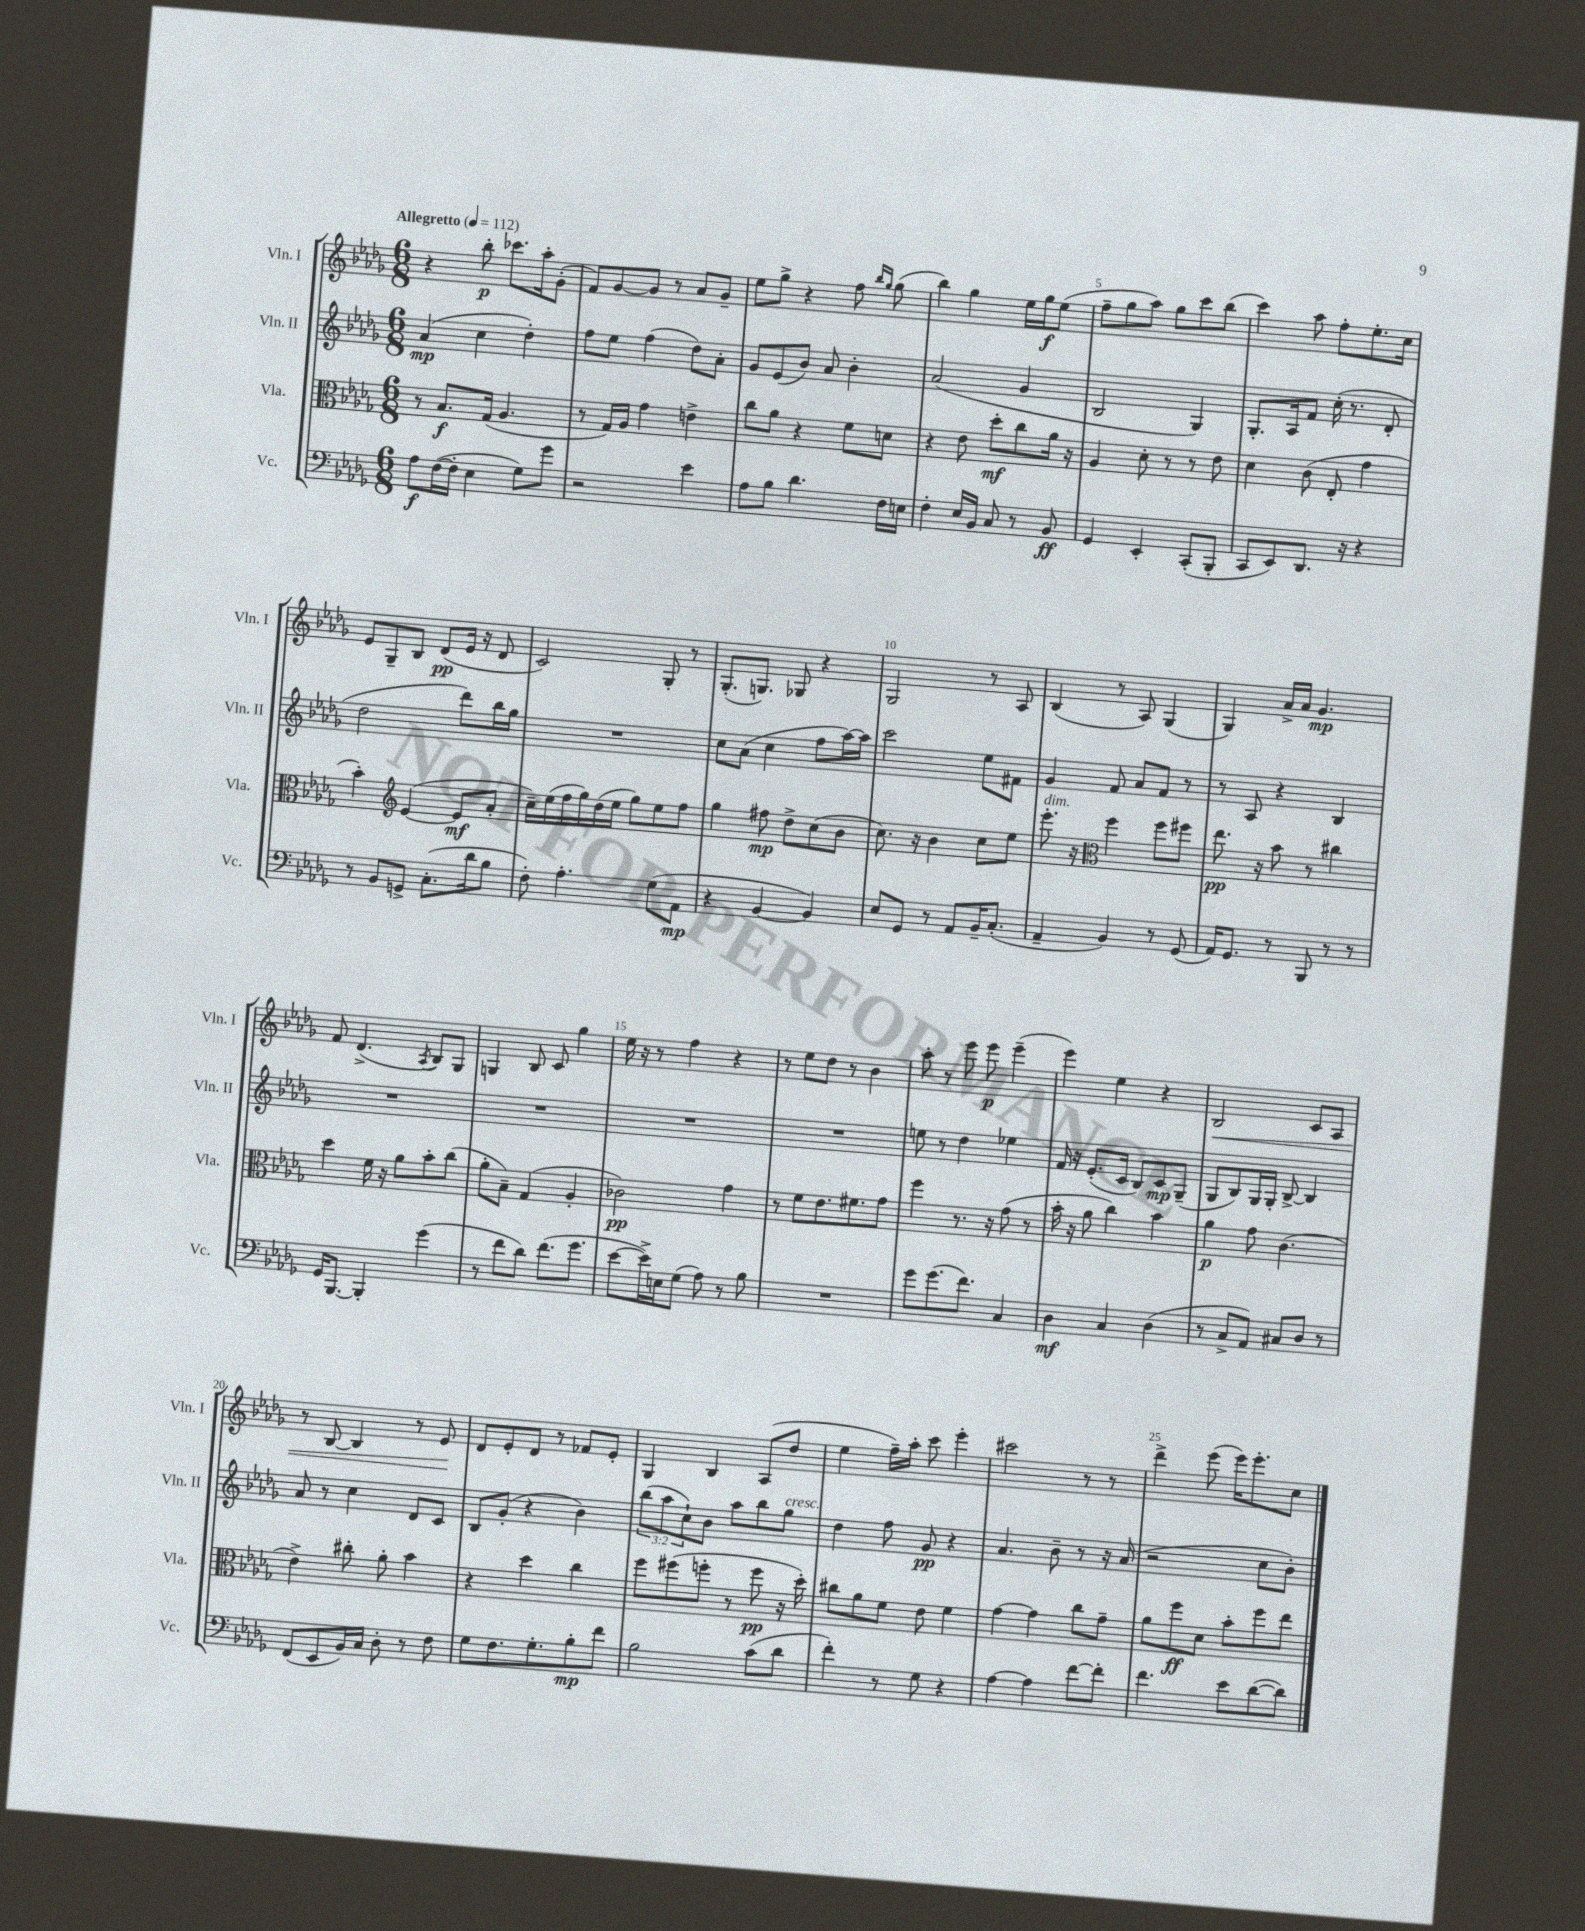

**kern	**dynam	**kern	**dynam	**kern	**dynam	**kern	**dynam
*part4	*part4	*part3	*part3	*part2	*part2	*part1	*part1
*staff4	*staff4	*staff3	*staff3	*staff2	*staff2	*staff1	*staff1
*I"Vc.	*	*I"Vla.	*	*I"Vln. II	*	*I"Vln. I	*
*I'Vc.	*	*I'Vla.	*	*I'Vln. II	*	*I'Vln. I	*
*clefF4	*	*clefC3	*	*clefG2	*	*clefG2	*
*k[b-e-a-d-g-]	*	*k[b-e-a-d-g-]	*	*k[b-e-a-d-g-]	*	*k[b-e-a-d-g-]	*
*M6/8	*	*M6/8	*	*M6/8	*	*M6/8	*
*MM112	*	*MM112	*	*MM112	*	*MM112	*
=1	=1	=1	=1	=1	=1	=1	=1
!	!	!	!	!	!	!LO:TX:a:B:t=Allegretto	!
8A-\L	f	8r	.	(4a-/	mp	4r	.
([16F\L	.	8.B-/L	f	.	.	.	.
16F'\JJ]	.	.	.	.	.	.	.
4E-\	.	.	.	4cc\	.	8bb-'\	p
.	.	(16G-/Jk	.	.	.	.	.
.	.	4.A-/	.	.	.	8.ccc-X\L	.
8G-\L)	.	.	.	4dd-'\)	.	.	.
.	.	.	.	.	.	16aa-'\k	.
8g-\J	.	.	.	.	.	(8g-'\J	.
=2	=2	=2	=2	=2	=2	=2	=2
2r	.	8r	.	8ff\L	.	8f/L)	.
.	.	16G-/LL)	.	8ee-\J	.	[8g-/	.
.	.	16A-/JJ	.	.	.	.	.
.	.	4g-\	.	(4ff\	.	8g-/J]	.
.	.	.	.	.	.	8r	.
4e-\	.	4en^\	.	8dd-\L)	.	8a-/L	.
.	.	.	.	8a-'\J	.	8g-~/J	.
=3	=3	=3	=3	=3	=3	=3	=3
8A-\L	.	8cc\L	.	8g-/L	.	8ee-\L	.
8B-\J	.	8a-\J	.	(8e-/	.	8gg-^\J	.
4.d-\	.	4r	.	8b-/J)	.	4r	.
.	.	.	.	8a-/	.	.	.
.	.	8f\L	.	4b-'\	.	8ff\	.
.	.	.	.	.	.	16qqbb-/LL	.
.	.	.	.	.	.	16qqgg-/JJ	.
16F\LL	.	8dn\J	.	.	.	(8gg-\	.
16En\JJ	.	.	.	.	.	.	.
=4	=4	=4	=4	=4	=4	=4	=4
4F'\	.	4r	.	(2a-/	.	4bb-\)	.
16E-/LL	.	8e-\	.	.	.	4gg-\	.
16BB-/JJ	.	.	.	.	.	.	.
8C/	.	8dd-'\L	mf	.	.	.	.
8r	.	8cc\	.	4g-/	.	16ee-\LL	.
.	.	.	.	.	.	16gg-\J	f
8BB-/	ff	16a-\Jk	.	.	.	(8ee-\J	.
.	.	16r	.	.	.	.	.
=5	=5	=5	=5	=5	=5	=5	=5
4GG-/	.	4A-/	.	2B-/	.	8ff~\L	.
.	.	.	.	.	.	8gg-\	.
4EE-'/	.	8d-'\	.	.	.	8aa-\J)	.
.	.	8r	.	.	.	8gg-\L	.
(8CC'/L	.	8r	.	4G-/)	.	8ccc\	.
8BBB-'/J	.	8e-\	.	.	.	(8bb-\J	.
=6	=6	=6	=6	=6	=6	=6	=6
8CC/L	.	4d-\	.	8.G-'/L	.	4ccc\)	.
8EE-/)	.	.	.	.	.	.	.
.	.	.	.	16A-/k	.	.	.
8.DD-/J	.	(8c\	.	8f/J	.	8aa-\	.
.	.	8E-'/	.	(16cc'\	.	8ff'\L	.
16r	.	.	.	8.r	.	.	.
4r	.	4g-\	.	.	.	8.ee-'\	.
.	.	.	.	8d-'/	.	.	.
.	.	.	.	.	.	16cc\Jk	.
!!LO:LB:g=z
=7	=7	=7	=7	=7	=7	=7	=7
8r	.	4b-'\)	.	2dd-\	.	8e-/L	.
8BB-/L	.	.	.	.	.	8G-~/	.
*	*	*clefG2	*	*	*	*	*
8GGn^/J	.	([4e-/	.	.	.	8B-/J	.
(8.C'\L	.	.	.	.	.	(8d-/L	pp
.	.	8e-/L]	mf	8ddd-\L)	.	16e-/Jk	.
16d-\k	.	.	.	.	.	16r	.
8B-\J	.	8a-'/J	.	16bb-\L	.	8d-/	.
.	.	.	.	16gg-\JJ	.	.	.
=8	=8	=8	=8	=8	=8	=8	=8
8F'\)	.	16cc~\LL)	.	2.r	.	2c/)	.
.	.	(16ee-\	.	.	.	.	.
4.A-'\	.	16ff\	.	.	.	.	.
.	.	16gg-\)	.	.	.	.	.
.	.	(16dd-\	.	.	.	.	.
.	.	16ee-\JJ	.	.	.	.	.
.	.	8gg-\L)	.	.	.	.	.
(8G-\L	.	8ee-\	.	.	.	8G-'/	.
8AA-\J	mp	8ff\J	.	.	.	8r	.
=9	=9	=9	=9	=9	=9	=9	=9
4r	.	4gg-\	.	8cc\L	.	(8.G-'/L	.
.	.	.	.	(8a-\J	.	.	.
.	.	.	.	.	.	8.Gn/J)	.
[4BB-/	.	8ff#X\	mp	4cc\	.	.	.
.	.	8dd-^\L	.	.	.	8G-X/	.
4BB-/])	.	(8cc\	.	8ff\L	.	4r	.
.	.	8b-\J	.	[16aa-\L)	.	.	.
.	.	.	.	16aa-\JJ]	.	.	.
=10	=10	=10	=10	=10	=10	=10	=10
8E-/L	.	8.cc\)	.	2ccc\	.	2G-/	.
8GG-/J	.	.	.	.	.	.	.
.	.	16r	.	.	.	.	.
8r	.	4b-\	.	.	.	.	.
8AA-/L	.	.	.	.	.	.	.
16BB-~/K	.	8cc\L	.	8ee-\L	.	8r	.
(8.C'/J	.	.	.	.	.	.	.
.	.	8ee-\J	.	8f#X\J	.	8A-/	.
=11	=11	=11	=11	=11	=11	=11	=11
!	!	!LO:TX:a:i:t=dim.	!	!	!	!	!
4AA-~/	.	8.eee-'\	.	4g-/	.	(4B-/	.
.	.	16r	.	.	.	.	.
*	*	*clefC3	*	*	*	*	*
4BB-/)	.	4ff\	.	8f/	.	8r	.
.	.	.	.	8a-/L	.	8A-/)	.
8r	.	8ff\L	.	8f/J	.	(4G-/	.
(8GG-/	.	8ff#X\J	.	8r	.	.	.
=12	=12	=12	=12	=12	=12	=12	=12
16AA-/KL)	.	8.ee-\	pp	8r	.	4G-/)	.
8.GG-/J	.	.	.	.	.	.	.
.	.	.	.	8A-/	.	.	.
.	.	16r	.	.	.	.	.
8r	.	8b-\	.	4r	.	16a-^/LL	.
.	.	.	.	.	.	16a-/JJ	.
8BBB-/	.	8r	.	.	.	4.g-/	mp
8r	.	4cc#X\	.	4B-/	.	.	.
8r	.	.	.	.	.	.	.
!!LO:LB:g=z
=13	=13	=13	=13	=13	=13	=13	=13
16GG-/KL	.	4dd-\	.	2.r	.	8f/	.
[8.BBB-/J	.	.	.	.	.	.	.
.	.	.	.	.	.	(4.d-^/	.
4BBB-'/]	.	16f\	.	.	.	.	.
.	.	16r	.	.	.	.	.
.	.	8a-\L	.	.	.	.	.
.	.	.	.	.	.	8qA-/	.
(4g-\	.	8b-'\	.	.	.	8B-/L)	.
.	.	(8cc\J	.	.	.	8G-/J	.
=14	=14	=14	=14	=14	=14	=14	=14
8r	.	8a-'\L	.	2.r	.	4Gn/	.
8f\L	.	8B-~\J)	.	.	.	.	.
8d-\J)	.	(4G-/	.	.	.	8B-/	.
(8.f\L	.	.	.	.	.	8c/	.
.	.	4A-'/	.	.	.	4gg-\	.
8.g-\J	.	.	.	.	.	.	.
=15	=15	=15	=15	=15	=15	=15	=15
[8e-\L	.	2c-X\)	pp	2.r	.	16ee-\	.
.	.	.	.	.	.	16r	.
16e-^\L])	.	.	.	.	.	8r	.
16En\J	.	.	.	.	.	.	.
(8G-\J	.	.	.	.	.	4ff\	.
8A-\)	.	.	.	.	.	.	.
8r	.	4g-\	.	.	.	4r	.
8B-\	.	.	.	.	.	.	.
=16	=16	=16	=16	=16	=16	=16	=16
2.r	.	8r	.	2.r	.	8r	.
.	.	8f\L	.	.	.	8ee-\L	.
.	.	8.e-\	.	.	.	8dd-\J	.
.	.	.	.	.	.	8r	.
.	.	8.f#X\	.	.	.	.	.
.	.	.	.	.	.	4b-\	.
.	.	8g-\J	.	.	.	.	.
=17	=17	=17	=17	=17	=17	=17	=17
8g-\L	.	4ff\	.	8een\	.	8aa-'\	.
(8.g-\	.	.	.	8r	.	8r	.
.	.	8.r	.	4dd-\	.	8eee-\	.
8.f\J)	.	.	.	.	.	.	.
.	.	.	.	.	.	8eee-\	p
.	.	16r	.	.	.	.	.
4C/	.	(8g-\	.	4ee-X\	.	(4eee-~\	.
.	.	8r	.	.	.	.	.
=18	=18	=18	=18	=18	=18	=18	=18
4D-\	mf	16b-'\	.	16f/	.	4eee-\)	.
.	.	16r	.	16r	.	.	.
.	.	8a-\	.	(8.e-'/L	.	.	.
4C/	.	4cc\)	.	.	.	4ee-\	.
.	.	.	.	16c/Jk	.	.	.
.	.	.	.	8B-/L)	.	.	.
(4D-\	.	4b-\	.	8c/	mp	4r	.
.	.	.	.	(8G-~/J	.	.	.
=19	=19	=19	=19	=19	=19	=19	=19
!	!	!	!	!	!	!	!LO:HP:b
8r	.	4a-\	p	8G-/L	.	2B-/	<
8C^/L	.	.	.	8B-/)	.	.	.
8AA-/J)	.	8g-\	.	16G-/L	.	.	.
.	.	.	.	16G-'/JJ	.	.	.
8C#X/L	.	(4.c\	.	[8B-^/	.	.	.
8D-/J	.	.	.	4B-/]	.	8c/L	.
8r	.	.	.	.	.	8A-/J	.
!!LO:LB:g=z
=20	=20	=20	=20	=20	=20	=20	=20
(8FF/L	.	4e-^\)	.	8a-/	.	8r	.
8EE-/	.	.	.	8r	.	[8B-/	.
16BB-/L)	.	8cc#X'\	.	4cc\	.	4B-/]	.
16C/JJ	.	.	.	.	.	.	.
8D-'\	.	8a-'\	.	.	.	.	.
8r	.	4b-\	.	8d-/L	.	8r	.
8F\	.	.	.	8c/J	.	8e-/	.
.	.	.	.	.	.	.	[
=21	=21	=21	=21	=21	=21	=21	=21
8G-\L	.	4r	.	8B-/L	.	8d-/L	.
8.F\	.	.	.	(8g-'/J	.	8e-'/	.
.	.	4dd-\	.	4r	.	8d-/J	.
8.G-'\	.	.	.	.	.	.	.
.	.	.	.	.	.	8r	.
8B-'\	mp	4cc\	.	4b-\)	.	8f-X/L	.
8f\J	.	.	.	.	.	8e-'/J	.
=22	=22	=22	=22	=22	=22	=22	=22
2B-\	.	8ff\L	.	(12bb-\L	.	4G-/	.
.	.	.	.	12aa-\	.	.	.
.	.	(8ff#X\	.	.	.	.	.
.	.	.	.	12cc`\)	.	.	.
.	.	8ffn'\J	.	8b-\J	.	4B-/	.
.	.	8r	.	8aa-\L	.	.	.
(8c\L	.	8ff\	pp	8bb-\	.	(8A-/L	.
!	!	!	!	!LO:TX:a:i:t=cresc.	!	!	!
8d-\J	.	16r	.	8gg-\J	.	8dd-/J	.
.	.	16dd-'\)	.	.	.	.	.
=23	=23	=23	=23	=23	=23	=23	=23
4f'\)	.	8cc#X\L	.	4dd-\	.	4ee-\	.
.	.	8a-\	.	.	.	.	.
8r	.	8f\J	.	8ff\	.	16ff~\LL)	.
.	.	.	.	.	.	16aa-'\JJ	.
8G-\	.	8e-\	.	8g-/	pp	8ccc\	.
4r	.	4f\	.	4r	.	4eee-'\	.
=24	=24	=24	=24	=24	=24	=24	=24
[4A-\	.	[4g-\	.	4.a-/	.	2ccc#X\	.
4A-\]	.	4g-\]	.	.	.	.	.
.	.	.	.	8b-~\	.	.	.
[8f\L	.	8cc\L	.	8r	.	8r	.
8f'\J]	.	8g-~\J	.	16r	.	8r	.
.	.	.	.	(16a-/	.	.	.
=25	=25	=25	=25	=25	=25	=25	=25
4.f\	.	8a-\L	.	2r	.	4ddd-^\	.
.	.	8ff\	ff	.	.	.	.
.	.	8d-\J	.	.	.	(8eee-\	.
8e-\L	.	8b-'\L	.	.	.	16eee-\KL)	.
.	.	.	.	.	.	8.eee-'\	.
([8d-\	.	8ff\	.	8cc\L	.	.	.
8d-\J])	.	8ee-\J	.	8b-'\J)	.	8cc\J	.
==	==	==	==	==	==	==	==
*-	*-	*-	*-	*-	*-	*-	*-
